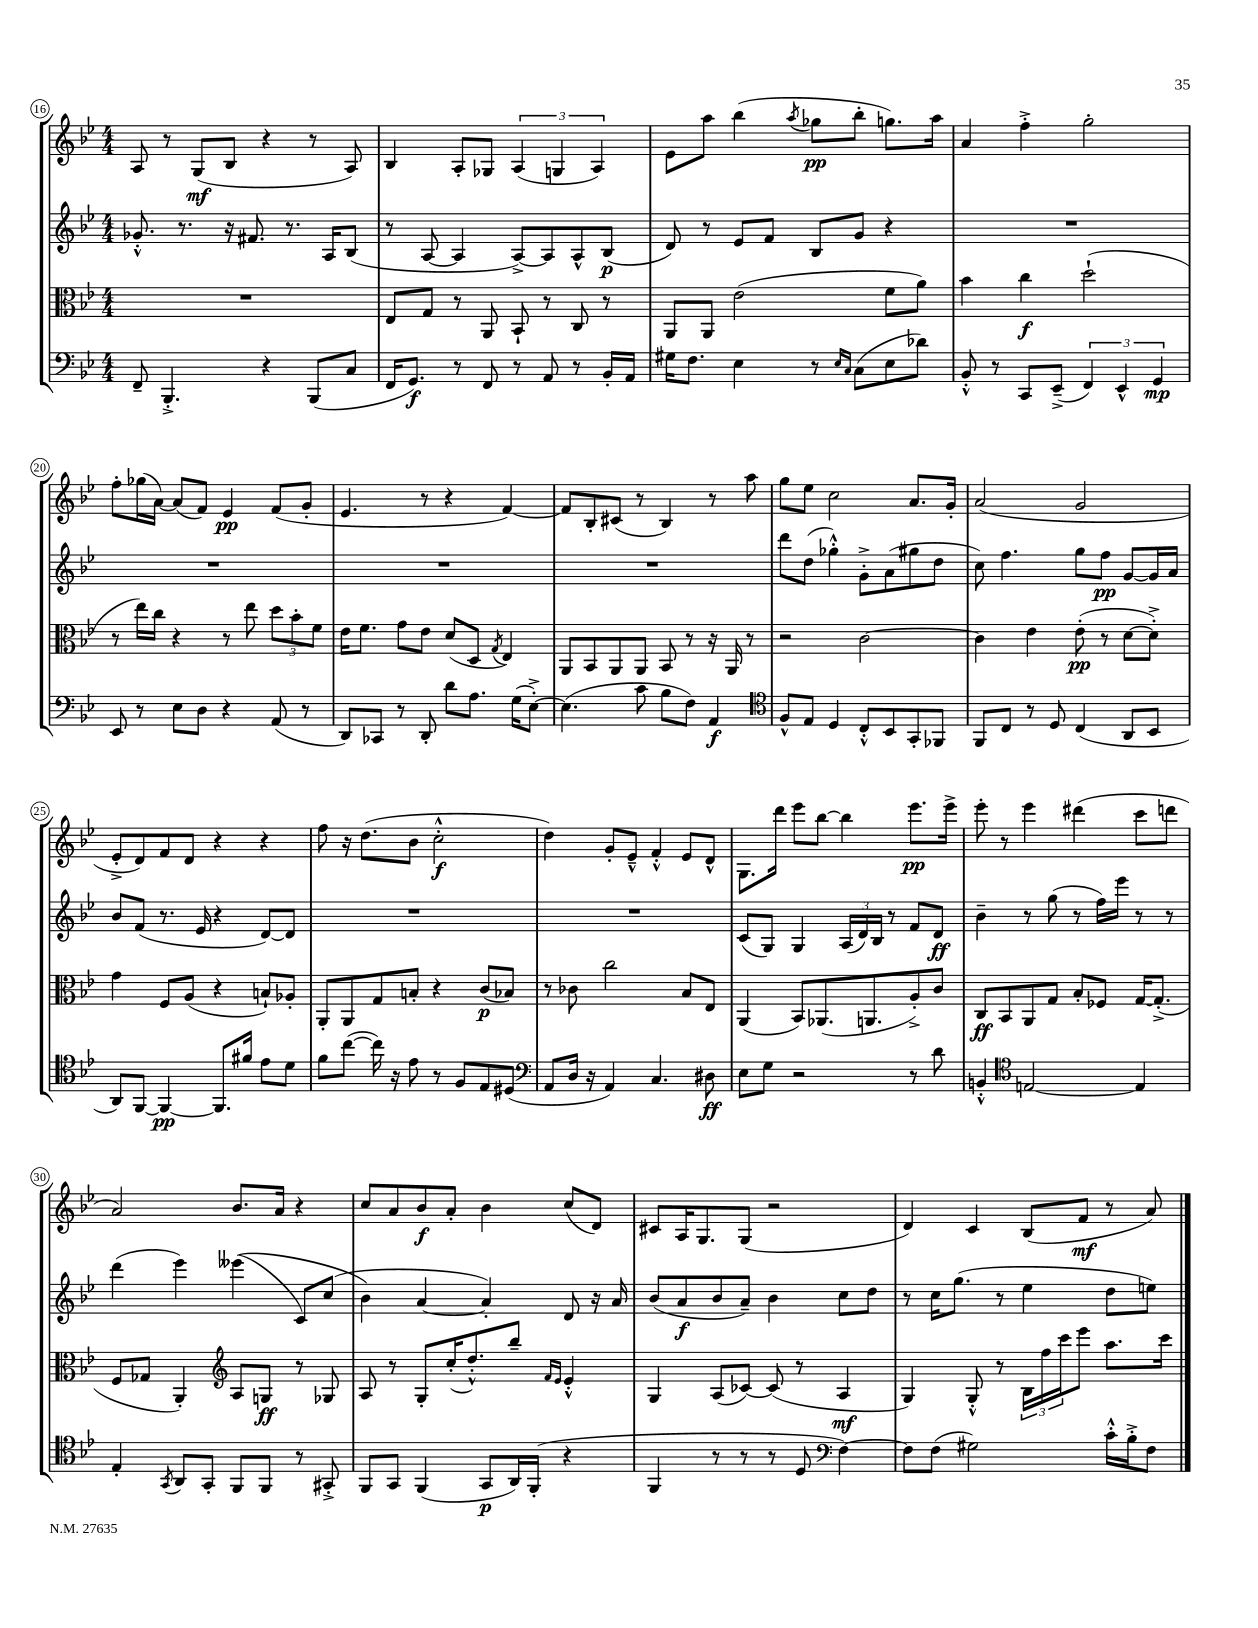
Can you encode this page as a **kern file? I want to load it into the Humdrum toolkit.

**kern	**kern	**kern	**kern
*staff4	*staff3	*staff2	*staff1
*clefF4	*clefC3	*clefG2	*clefG2
*k[b-e-]	*k[b-e-]	*k[b-e-]	*k[b-e-]
*M4/4	*M4/4	*M4/4	*M4/4
8FF~/	1r	8.g-'^^/	8A/
4.BBB-'^/	.	.	8r
.	.	8.r	.
.	.	.	(8G/L
.	.	16r	8B-/J
.	.	8.f#/	.
4r	.	.	4r
.	.	8.r	.
(8BBB-/L	.	.	8r
.	.	16A/LK	.
8C/J	.	(8B-/J	8A/)
=	=	=	=
16FF/LK	8E-/L	8r	4B-/
8.GG/J)	.	.	.
.	8G/J	[8A/	.
8r	8r	4A/]	8A'/L
8FF/	8AA/	.	8G-/J
8r	8BB-`/	[8A^/L)	(6A/
8AA/	8r	8A/]	.
.	.	.	6G/
8r	8C/	8A^^/	.
.	.	.	6A/)
16BB-'/LL	8r	(8B-/J	.
16AA/JJ	.	.	.
=	=	=	=
16G#\LK	8AA/L	8d/)	8e-\L
8.F\J	.	.	.
.	8AA/J	8r	8aa\J
4E-\	(2e-\	8e-/L	(4bb-\
.	.	8f/J	.
.	.	.	8qaa/
8r	.	8B-/L	8gg-\L
16qqE-/LL	.	.	.
16qqC/JJ	.	.	.
(8C\L	.	8g/J	8bb-'\J
8E-\	8f\L	4r	8.gg\L)
8d-\J)	8a\J)	.	.
.	.	.	16aa\Jk
=	=	=	=
8BB-'^^/	4b-\	1r	4a/
8r	.	.	.
8CC/L	4cc\	.	4ff'^\
(8EE-~^/J	.	.	.
6FF/)	(2dd`\	.	2gg'\
6EE-^^/	.	.	.
6GG/	.	.	.
=	=	=	=
8EE-/	8r	1r	8ff'\L
8r	16ee-\LL)	.	(16gg-\L
.	16cc\JJ	.	[16a\JJ)
8E-\L	4r	.	(8a/]L
8D\J	.	.	8f/J)
4r	8r	.	4e-/
.	8ee-\	.	.
(8AA/	12dd\L	.	(8f/L
.	12b-'\	.	.
8r	.	.	8g'/J
.	12f\J	.	.
=	=	=	=
8DD/L)	16e-\LK	1r	4.e-/
.	8.f\J	.	.
8CC-/J	.	.	.
8r	8g\L	.	.
8DD'/	8e-\J	.	8r
8d\L	(8d/L	.	4r
8.A\J	8D/J	.	.
.	8qG/	.	.
.	4E-/)	.	[4f/)
(16G\LK	.	.	.
[8E-'^\J)	.	.	.
=	=	=	=
(4.E-\]	8AA/L	1r	8f/]L
.	8BB-/	.	8B-'/
.	8AA/	.	(8c#/J
8c\	8AA/J	.	8r
8B-\L	8BB-/	.	4B-/)
8F\J)	8r	.	.
4AA/	16r	.	8r
.	16AA/	.	.
.	8r	.	8aa\
=	=	=	=
*clefC4	*	*	*
8F^^/L	2r	8ddd\L	8gg\L
8E-/J	.	(8dd\J	8ee-\J
4D/	.	4gg-'^^\)	2cc\
8C'^^/L	[2c\	8g'^\L	.
8BB-/	.	(8a\	.
8GG'/	.	8gg#\	8.a/L
8FF-/J	.	8dd\J	.
.	.	.	16g'/Jk
=	=	=	=
8FF/L	4c\]	8cc\)	(2a/
8C/J	.	4.ff\	.
8r	4e-\	.	.
8D/	.	.	.
(4C/	(8e-'\	8gg\L	2g/
.	8r	8ff\J	.
8AA/L	[8d\L	[8g/L	.
8BB-/J	8d'^\]J)	16g/]L	.
.	.	16a/JJ	.
=	=	=	=
8AA/L)	4g\	8b-/L	8e-'^/L
[8FF/J	.	(8f/J	8d/)
4FF/_	8F/L	8.r	8f/
.	(8A/J	.	8d/J
.	.	16e-/	.
8.FF/]L	4r	4r	4r
16f#/Jk	.	.	.
8e-\L	8B`/L)	[8d/L)	4r
8d\J	8A-'/J	8d/]J	.
=	=	=	=
8f\L	8AA'/L	1r	8ff\
([8cc\J	8AA/	.	16r
.	.	.	(8.dd\L
16cc\])	8G/	.	.
16r	.	.	.
8e-\	8B'/J	.	8b-\J
8r	4r	.	2cc'^^\
8F/L	.	.	.
8E-/	(8c/L	.	.
(8D#/J	8B-/J)	.	.
=	=	=	=
*clefF4	*	*	*
8AA/L	8r	1r	4dd\)
16D/Jk	8c-\	.	.
16r	.	.	.
4AA/)	2cc\	.	8g'/L
.	.	.	8e-~^^/J
4.C/	.	.	4f'^^/
.	8B-/L	.	8e-/L
8D#\	8E-/J	.	8d^^/J
=	=	=	=
8E-\L	(4AA/	(8c/L	8.G\L
8G\J	.	8G/J)	.
.	.	.	16ddd\Jk
2r	8BB-/L)	4G/	8eee-\L
.	(8.AA-/	.	[8bb-\J
.	.	(24A/LL	4bb-\]
.	.	24d/)	.
.	8.AA/	.	.
.	.	24B-/JJ	.
.	.	8r	.
8r	8A'^/)	8f/L	8.eee-\L
8d\	8c/J	8d/J	.
.	.	.	16eee-^\Jk
=	=	=	=
4BB'^^/	8C/L	4b-~\	8eee-'\
.	8BB-/	.	8r
*clefC4	*	*	*
[2E/	8AA/	8r	4eee-\
.	8G/J	(8gg\	.
.	8B-'/L	8r	(4ddd#\
.	8F-/J	16ff\LL)	.
.	.	16eee-\JJ	.
4E/]	[16G/LK	8r	8ccc\L
.	(8.G'^/]J	.	.
.	.	8r	8ddd\J
=	=	=	=
4E-'/	8F/L	(4ddd\	2a/)
.	8G-/J	.	.
8qGG/	.	.	.
8AA/L	4AA'/)	4eee-\)	.
8GG'/J	.	.	.
*	*clefG2	*	*
8FF/L	8A/L	&((4eee--\	8.b-/L
8FF/J	8G/J	.	.
.	.	.	16a/Jk
8r	8r	8c/L)	4r
8GG#'^/	8G-/	(8cc/J	.
=	=	=	=
8FF/L	8A/	4b-\&)	8cc/L
8GG/J	8r	.	8a/
(4FF/	8G'/L	[4a/	8b-/
.	(16cc'/K	.	8a'/J
.	8.dd'^^/)	.	.
8GG/L	.	4a'/])	4b-\
16AA/L)	8bb-~/J	.	.
(16FF'/JJ	.	.	.
.	16qqf/LL	.	.
.	16qqe-/JJ	.	.
4r	4e-'^^/	8d/	(8cc/L
.	.	16r	8d/J)
.	.	16a/	.
=	=	=	=
4FF/	4G/	(8b-/L	8c#/L
.	.	8a/	16A/K
.	.	.	8.G/
8r	(8A/L	8b-/	.
8r	[8c-/J)	8a~/J)	(8G/J
8r	(8c-/]	4b-\	2r
8D/	8r	.	.
*clefF4	*	*	*
[4F\)	4A/	8cc\L	.
.	.	8dd\J	.
=	=	=	=
8F\]L	4G/)	8r	4d/)
(8F\J	.	16cc\LK	.
.	.	(8.gg\J	.
2G#\)	8G'^^/	.	4c/
.	8r	8r	.
.	24B-\LL	4ee-\	(8B-/L
.	24ff\	.	.
.	24ccc\J	.	.
.	8eee-\J	.	8f/J
16c'^^\LL	8.aa\L	8dd\L	8r
16B-'^\J	.	.	.
8F\J	.	8ee\J)	8a/)
.	16ccc\Jk	.	.
==	==	==	==
*-	*-	*-	*-
